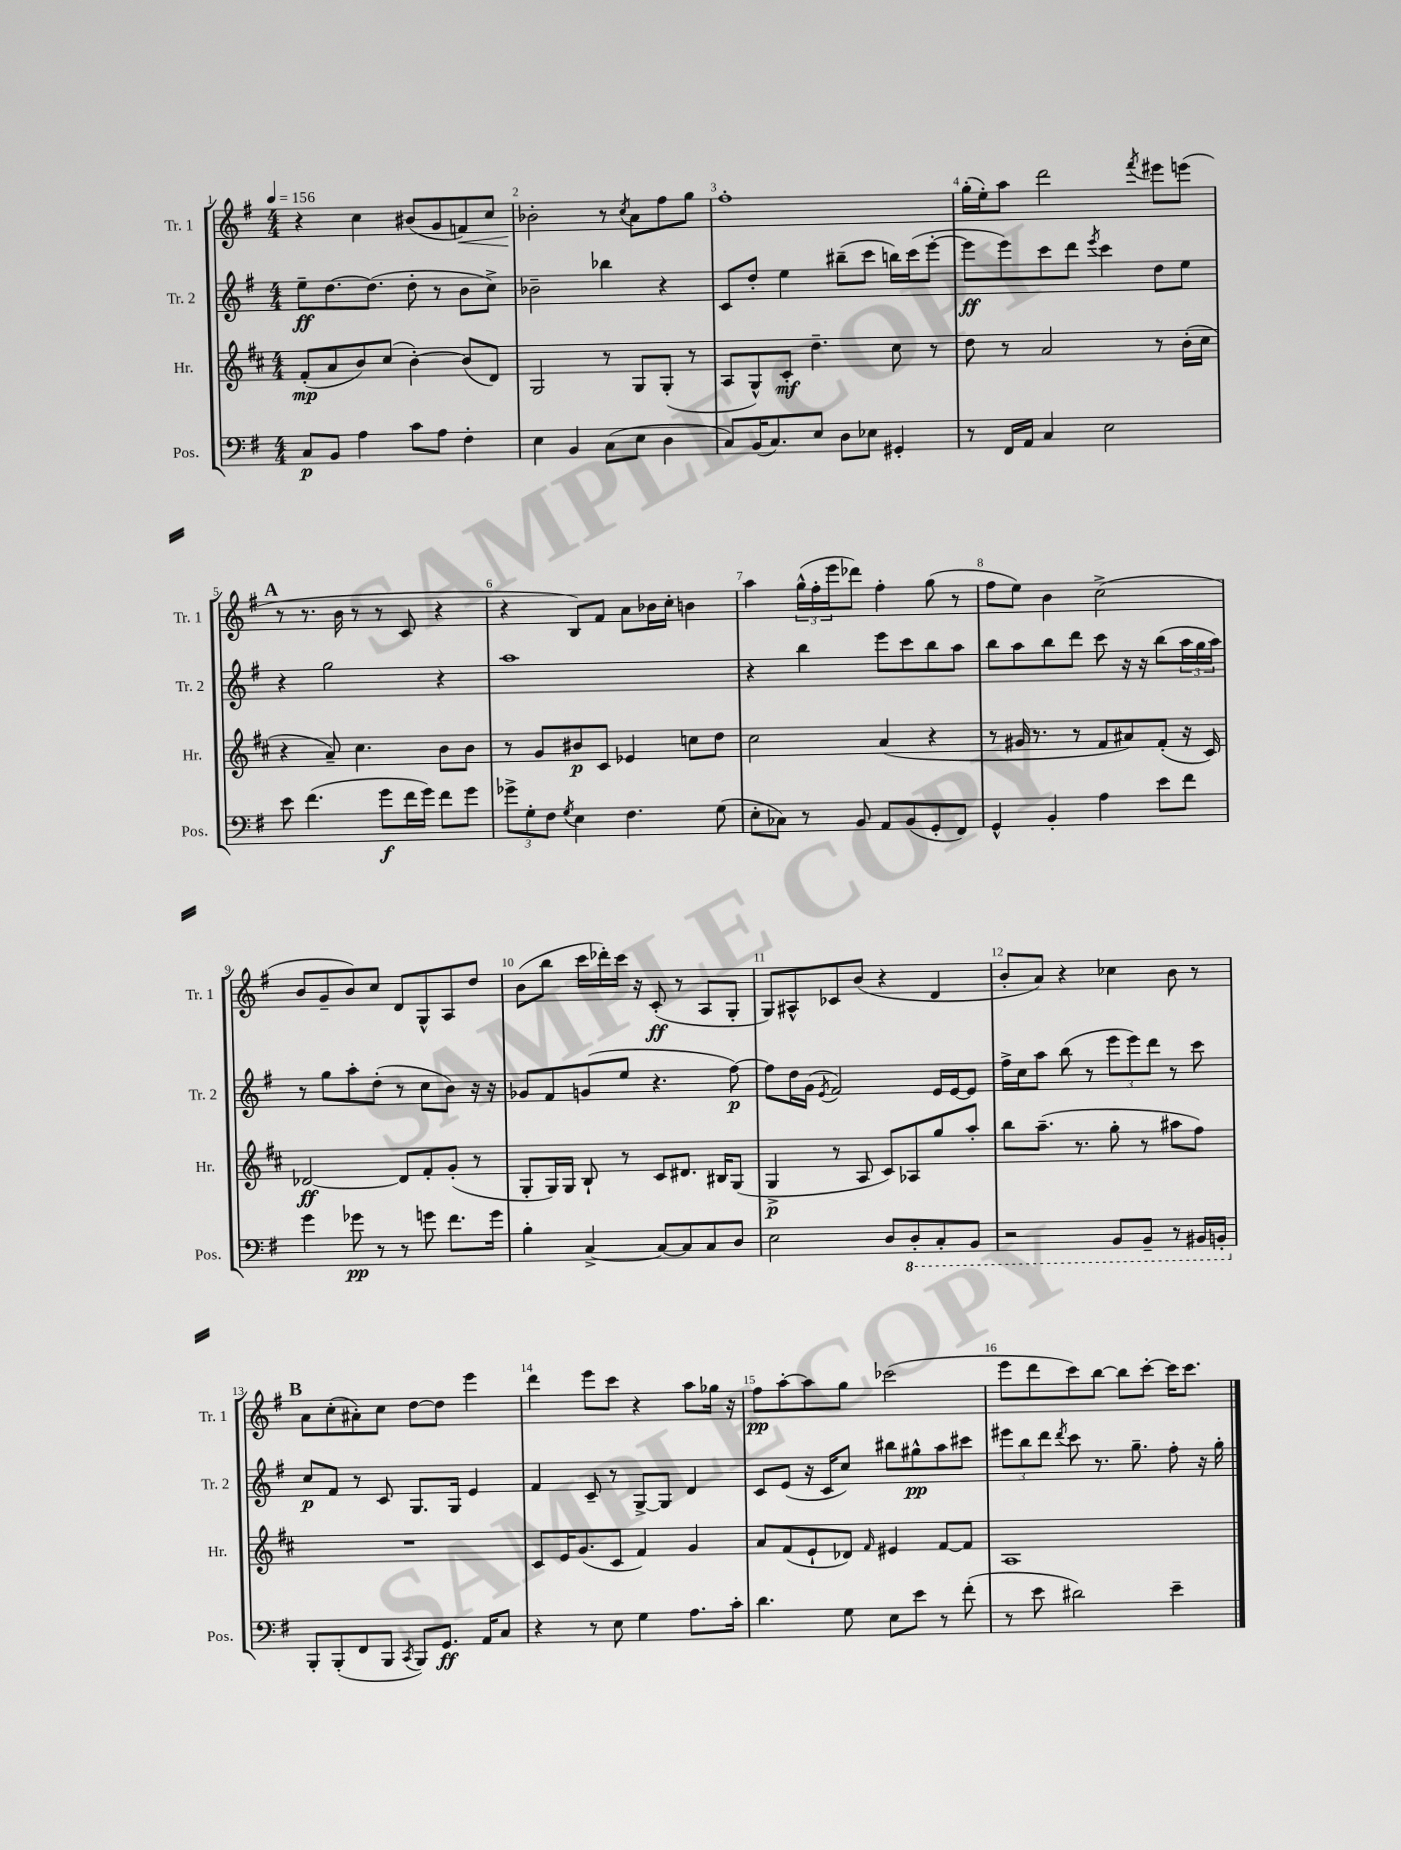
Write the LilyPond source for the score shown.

<<
\new StaffGroup <<
\new Staff = "s0" \with { instrumentName = "Tr. 1" shortInstrumentName = "Tr. 1" } {
    \clef treble \key g \major \numericTimeSignature \time 4/4 \tempo 4 = 156
    r4 c''4 bis'8( g'8 f'8\<) c''8 |
    bes'2-.\! r8 \acciaccatura { c''8 } a'8 fis''8 g''8 |
    fis''1-. |
    g''16-.( e''16-.) a''8 d'''2 \acciaccatura { fis'''8 } eis'''8 e'''8( |
    \mark \markup { \bold "A" } r8 r8. b'16 r8 r8 c'8 r4 |
    r4 b8) fis'8 a'8 bes'16 c''16-. b'4 |
    a''4 \tuplet 3/2 { g''16-^( fis''16-. e'''16 } des'''8) fis''4-. g''8( r8 |
    fis''8 e''8) b'4 c''2->( |
    b'8 g'8-- b'8) c''8 d'8 g8-^ a8 d''8 |
    b'8( b''8 c'''16 des'''16-.) c'''16 r16 c'8-.\ff( r8 a8 g8-. |
    g8) ais8-^ ces'8 b'8( r4 d'4 |
    b'8-. a'8) r4 ces''4 b'8 r8 |
    \mark \markup { \bold "B" } a'8 c''8-.( ais'8-.) c''8 d''8~ d''8 e'''4 |
    d'''4 e'''8 c'''8 r4 a''8 ges''16 r16 |
    fis''8\pp a''8~-. a''8 g''8 ces'''2( |
    e'''8 d'''8 c'''8) b''8~ b''8 c'''8~-. c'''16 c'''8. \bar "|." |
}
\new Staff = "s1" \with { instrumentName = "Tr. 2" shortInstrumentName = "Tr. 2" } {
    \clef treble \key g \major \numericTimeSignature \time 4/4
    e''8--\ff d''8.~ d''8.( d''8-. r8 b'8 c''8->) |
    bes'2-- bes''4 r4 |
    c'8 d''8-. e''4 bis''8--( c'''8 b''16) c'''16( e'''8~-. |
    e'''8\ff e'''8) c'''8 d'''8 \acciaccatura { e'''8 } c'''4 d''8 e''8 |
    \mark \markup { \bold "A" } r4 g''2 r4 |
    a''1 |
    r4 b''4 e'''8 c'''8 b''8 a''8 |
    b''8 a''8 b''8 d'''8 c'''8 r16 r16 b''8( \tuplet 3/2 { a''16 g''16 a''16) } |
    r8 g''8 a''8-. d''8-.( r8 c''8 b'8) r16 r16 |
    ges'8 fis'8 g'8( e''8 r4. fis''8~\p) |
    fis''8 d''16 g'16( \acciaccatura { e'8 } fis'2) e'16 e'16~ e'8 |
    fis''16-> c''16 a''8 b''8( r8 \tuplet 3/2 { e'''8 e'''8) d'''8 } r8 c'''8 |
    \mark \markup { \bold "B" } c''8\p fis'8 r8 c'8 g8. g16 e'4 |
    fis'4 c'8-- r8 g8~-> g8 d'4 |
    c'8 e'8( r16 c'16 c''8) bis''8 gis''8-^\pp a''8 cis'''8 |
    \tuplet 3/2 { eis'''8 b''8 d'''8 } \acciaccatura { d'''8 } c'''8 r8. g''8.-- fis''8-. r16 g''16-. \bar "|." |
}
\new Staff = "s2" \with { instrumentName = "Hr." shortInstrumentName = "Hr." } {
    \clef treble \key d \major \numericTimeSignature \time 4/4
    fis'8-.\mp( a'8 b'8) cis''8( b'4~-.) b'8( d'8) |
    g2 r8 g8 g8-.( r8 |
    a8 g8-^) cis'8-.\mf d''4.-- cis''8 r8 |
    d''8 r8 a'2 r8 b'16-.( cis''16 |
    \mark \markup { \bold "A" } r4 a'8--) cis''4. b'8 b'8 |
    r8 g'8 bis'8\p cis'8 ees'4 c''8 d''8 |
    cis''2 a'4( r4 |
    r8 gis'16 r8. r8 fis'8 ais'8) fis'8-.( r16 cis'16) |
    des'2~\ff des'8 fis'8-. g'8-.( r8 |
    g8-. g16) g16 b8-! r8 cis'8 dis'8. bis16 g8( |
    g4->\p r8 a8 cis'8) aes8 g''8 a''8-. |
    b''8 a''8.--( r8. g''8-. r8 ais''8 fis''8) |
    \mark \markup { \bold "B" } R1 |
    cis'8 e'16 g'8.( cis'8 fis'4) g'4 |
    a'8 fis'8( e'8-! des'8) \grace { fis'16 } eis'4 fis'8~ fis'8 |
    a1 \bar "|." |
}
\new Staff = "s3" \with { instrumentName = "Pos." shortInstrumentName = "Pos." } {
    \clef bass \key g \major \numericTimeSignature \time 4/4
    c8\p b,8 a4 c'8 a8 fis4-. |
    e4 b,4 c8( e8 d4 |
    c8) b,16( c8.) e8 d8 ees8 gis,4-. |
    r8 fis,16 a,16 c4 e2 |
    \mark \markup { \bold "A" } e'8 fis'4.( g'8\f fis'16 g'16) fis'8 g'8 |
    \tuplet 3/2 { ges'8-> g8-. fis8 } \acciaccatura { g8 } e4 fis4. g8( |
    e8-. ces8) r8 b,8 a,8 b,8( g,8-. fis,8) |
    g,4-^ b,4-. a4 e'8 fis'8 |
    g'4 ges'8\pp r8 r8 g'8 fis'8. g'16 |
    b4-. c4~-> c8~ c8 c8 d8 |
    e2 d8 \ottava #-1 d,8-. c,8-. b,,8 |
    r2 b,,8 b,,8-- r8 bis,,16 b,,16-. \ottava #0 |
    \mark \markup { \bold "B" } b,,8-. b,,8-.( fis,8 b,,8 \acciaccatura { c,8 } b,,8) g,8.\ff a,16 c8 |
    r4 r8 e8 g4 a8. c'16-. |
    d'4. g8 e8 e'8 r8 fis'8-.( |
    r8 e'8 dis'2) e'4-- \bar "|." |
}
>>
>>
\layout { \context { \Score \override BarNumber.break-visibility = ##(#f #t #t) barNumberVisibility = #all-bar-numbers-visible } }
